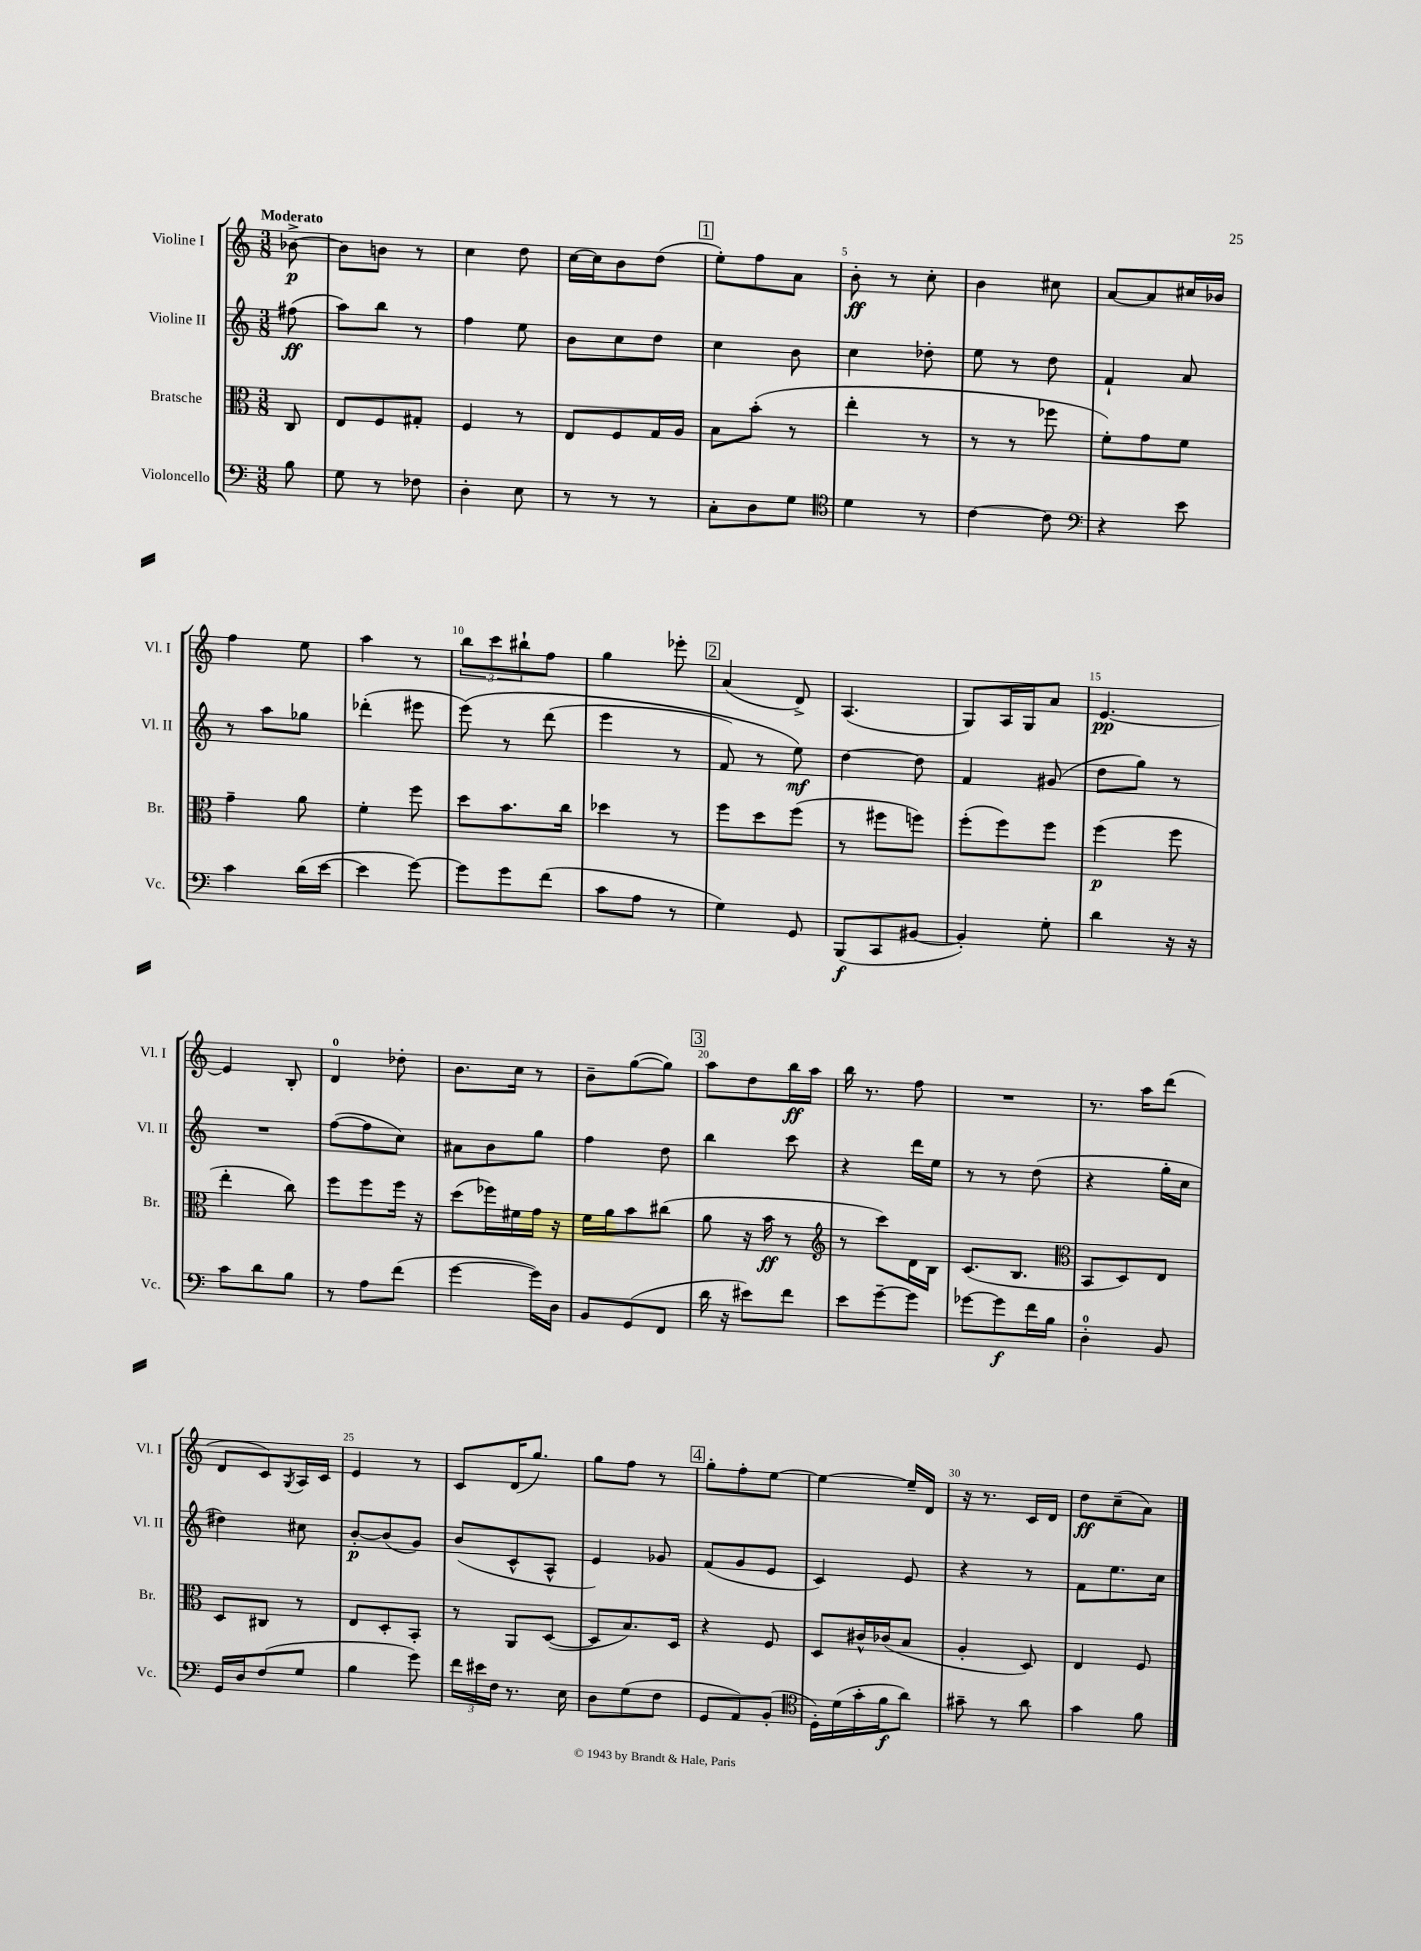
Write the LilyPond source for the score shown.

<<
\new StaffGroup <<
\new Staff = "s0" \with { instrumentName = "Violine I" shortInstrumentName = "Vl. I" } {
    \clef treble \key c \major \numericTimeSignature \time 3/8 \partial 8 \tempo "Moderato"
    bes'8~->\p |
    bes'8 b'8 r8 |
    c''4 d''8 |
    c''16~ c''16 b'8 d''8( |
    \mark \markup { \box "1" } e''8-.) f''8 a'8 |
    b'8-.\ff r8 c''8-. |
    b'4 cis''8 |
    a'8~ a'8 cis''16 bes'16 |
    f''4 e''8 |
    a''4 r8 |
    \tuplet 3/2 { b''8 c'''8 bis''8-! } f''8 |
    g''4 ees'''8-. |
    \mark \markup { \box "2" } a'4( d'8->) |
    a4.( |
    g8) a16 g16 a'8 |
    e'4.~\pp |
    e'4 b8-. |
    d'4-0 des''8-. |
    b'8. c''16 r8 |
    b'8-- g''8~( g''8) |
    \mark \markup { \box "3" } a''8 d''8 b''16\ff a''16 |
    b''16 r8. f''8 |
    R4. |
    r8. a''16 d'''8( |
    d'8 c'8) \acciaccatura { g8 } a16 c'16 |
    e'4 r8 |
    c'8 d'16( g''8.) |
    g''8 f''8 r8 |
    \mark \markup { \box "4" } g''8-. f''8-. e''8~ |
    e''4~ e''16-- d'16 |
    r16 r8. c'16 d'16 |
    d''8\ff c''8--( a'8) \bar "|." |
}
\new Staff = "s1" \with { instrumentName = "Violine II" shortInstrumentName = "Vl. II" } {
    \clef treble \key c \major \numericTimeSignature \time 3/8 \partial 8
    fis''8\ff( |
    a''8) b''8 r8 |
    f''4 e''8 |
    b'8 c''8 d''8 |
    \mark \markup { \box "1" } c''4 b'8 |
    c''4 des''8-. |
    e''8 r8 d''8 |
    f'4-! a'8 |
    r8 a''8 ges''8 |
    des'''4-.( eis'''8 |
    e'''8)\( r8 d'''8( |
    e'''4 r8 |
    \mark \markup { \box "2" } f'8) r8 e''8\mf\) |
    d''4~ d''8 |
    f'4 gis'8( |
    d''8 g''8) r8 |
    R4. |
    f''8~( f''8 c''8) |
    ais'8 b'8 g''8 |
    f''4 d''8 |
    \mark \markup { \box "3" } b''4 c'''8 |
    r4 d'''16 e''16 |
    r8 r8 d''8( |
    r4 g''16-. c''16 |
    dis''4) cis''8 |
    b'8~-.\p b'8( g'8) |
    b'8( c'8-^ a8-^ |
    e'4) ges'8 |
    \mark \markup { \box "4" } f'8( g'8 e'8 |
    c'4) e'8 |
    r4 r8 |
    f'8 e''8. c''16 \bar "|." |
}
\new Staff = "s2" \with { instrumentName = "Bratsche" shortInstrumentName = "Br." } {
    \clef alto \key c \major \numericTimeSignature \time 3/8 \partial 8
    c8 |
    e8 f8 gis8-. |
    f4 r8 |
    e8 f8 g16 a16 |
    \mark \markup { \box "1" } b8 b'8-.( r8 |
    e''4-. r8 |
    r8 r8 fes''8 |
    f'8-.) g'8 f'8 |
    g'4-- a'8 |
    f'4-. f''8 |
    d''8 b'8. c''16 |
    des''4 r8 |
    \mark \markup { \box "2" } f''8 d''8 f''8( |
    r8 fis''8 f''8) |
    f''8-.( f''8) f''8 |
    f''4\p( f''8 |
    e''4-. c''8) |
    f''8 f''8 f''16 r16 |
    d''8( fes''16) fis'16 g'16 r16 |
    f'16 a'16 b'8 cis''8( |
    \mark \markup { \box "3" } a'8 r16 b'16\ff r8 |
    \clef treble r8 c'''8) d'16 b16 |
    c'8.( b8. |
    \clef alto b,8 d8) e8 |
    d8 cis8 r8 |
    e8 d8-. b,8-. |
    r8 a,8 d8~( |
    d8 b8.) d16 |
    \mark \markup { \box "4" } r4 f8 |
    d8 cis'16-^ ces'16( b8 |
    a4-. d8) |
    e4 f8 \bar "|." |
}
\new Staff = "s3" \with { instrumentName = "Violoncello" shortInstrumentName = "Vc." } {
    \clef bass \key c \major \numericTimeSignature \time 3/8 \partial 8
    b8 |
    g8 r8 fes8 |
    d4-. e8 |
    r8 r8 r8 |
    \mark \markup { \box "1" } c8-. d8 g8 |
    \clef tenor d'4 r8 |
    c'4~ c'8 |
    \clef bass r4 e'8 |
    c'4 d'16( e'16~ |
    e'4 g'8~) |
    g'8 g'8 f'8( |
    c'8 a8 r8 |
    \mark \markup { \box "2" } g4) g,8 |
    b,,8\f( c,8 bis,8~ |
    bis,4-.) g8-. |
    d'4 r16 r16 |
    c'8 d'8 b8 |
    r8 a8 f'8( |
    g'4~ g'16) d16 |
    b,8 g,8( f,8 |
    \mark \markup { \box "3" } d'16 r16 eis'8) f'8 |
    e'8 g'8~-- g'8 |
    ges'8~ ges'8\f f'16 b16 |
    d4-0-. b,8 |
    g,16 d16 f8( g8 |
    b4 g'8) |
    \tuplet 3/2 { f'16 eis'16 f16 } r8. e16 |
    d8 g8( f8 |
    \mark \markup { \box "4" } g,8 a,8) b,8-.( |
    \clef tenor d16-.) d'16( g'16-. f'16\f a'8) |
    gis'8-- r8 a'8 |
    g'4 f'8 \bar "|." |
}
>>
>>
\layout { \context { \Score \override BarNumber.break-visibility = ##(#f #t #t) barNumberVisibility = #(every-nth-bar-number-visible 5) } }
